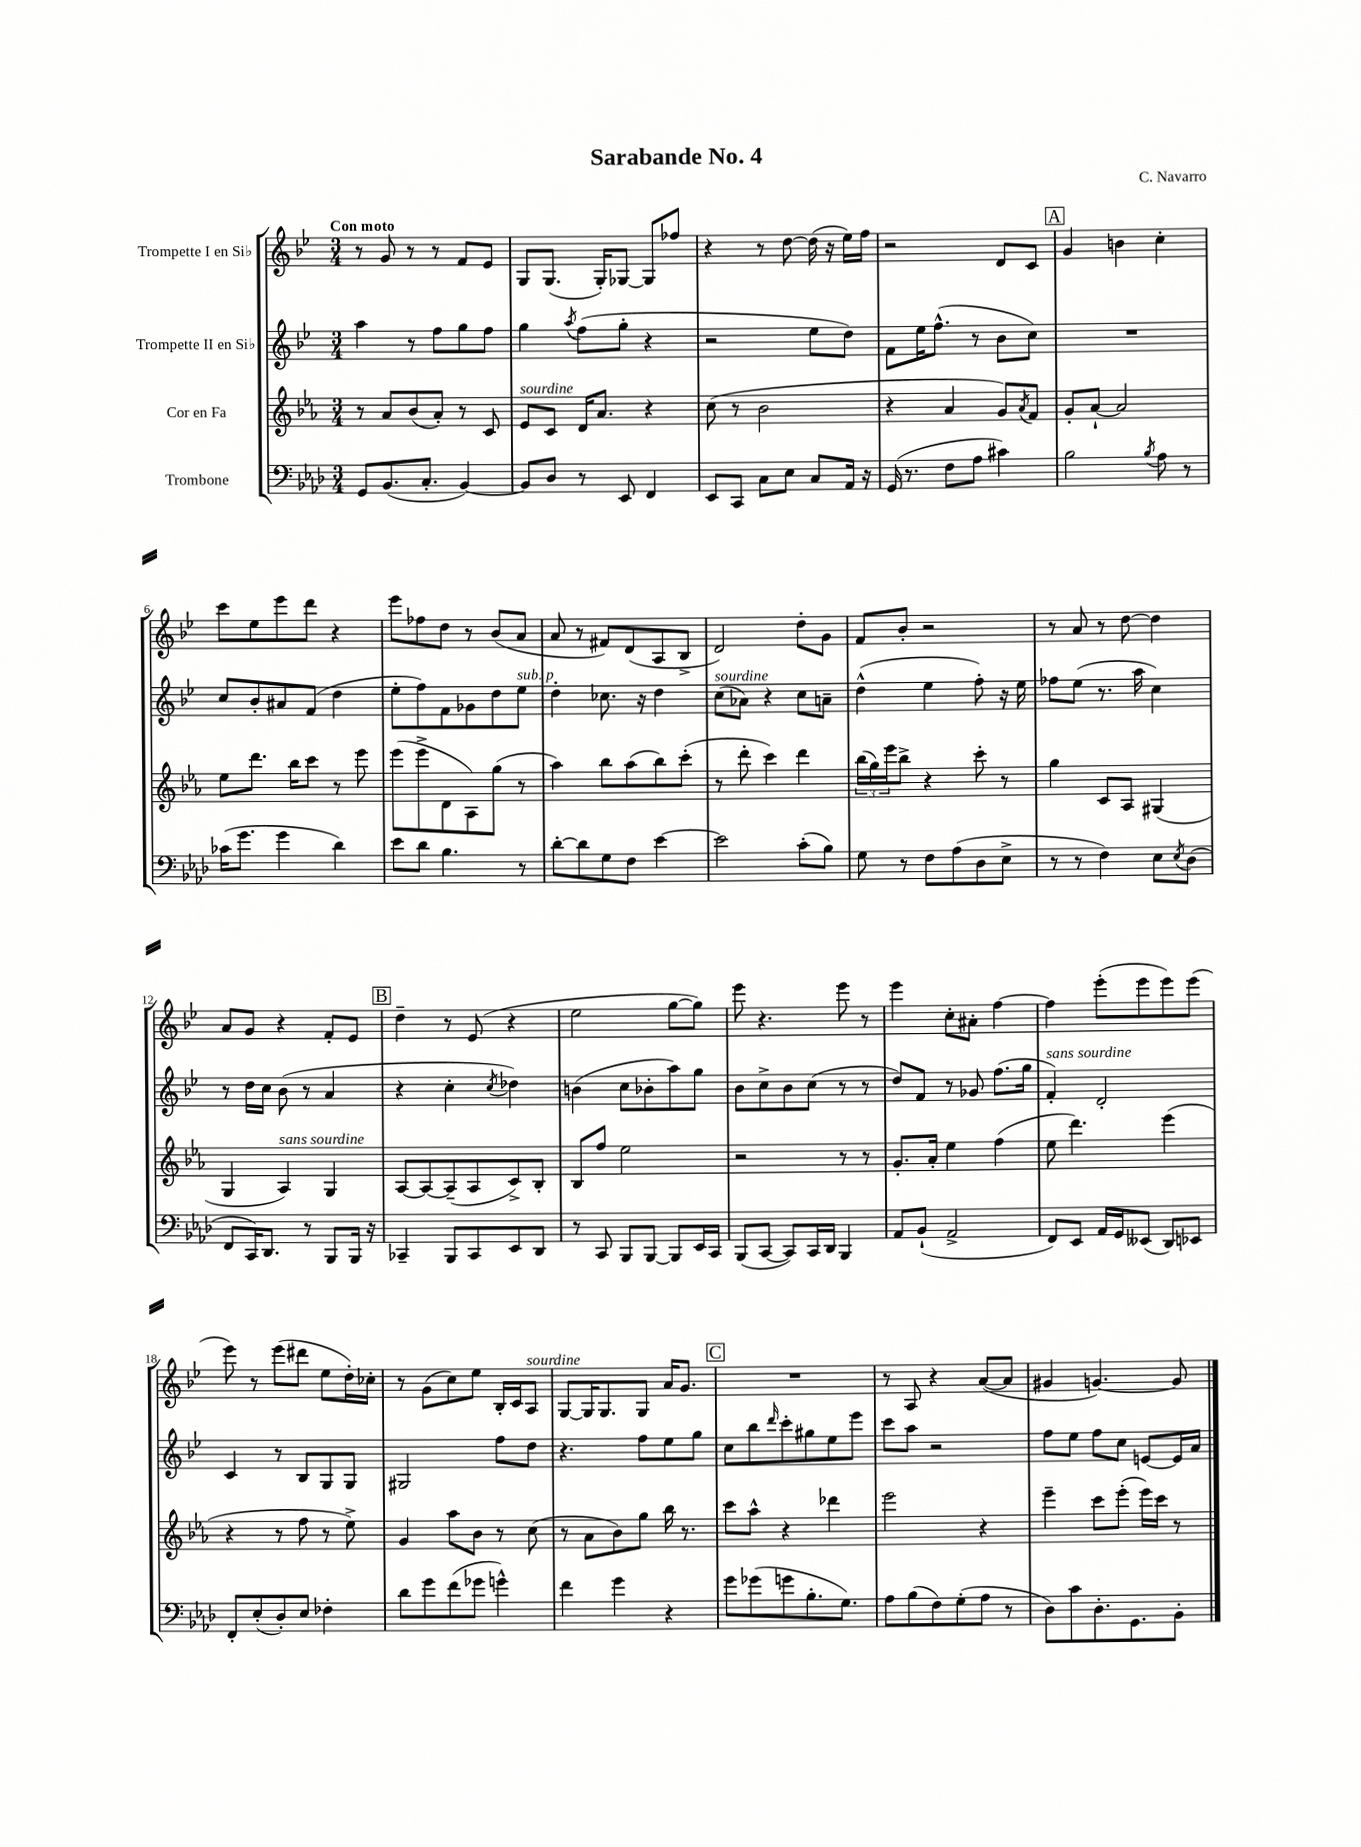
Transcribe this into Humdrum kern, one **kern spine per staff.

**kern	**kern	**kern	**kern
*staff4	*staff3	*staff2	*staff1
*clefF4	*clefG2	*clefG2	*clefG2
*k[b-e-a-d-]	*k[b-e-a-]	*k[b-e-]	*k[b-e-]
*M3/4	*M3/4	*M3/4	*M3/4
8GG	8r	4aa	8r
(8.BB-	8a-	.	8g
.	(8b-	8r	8r
8.C'	.	.	.
.	8a-')	8ff	8r
[4BB-)	8r	8gg	8f
.	8c	8ff	8e-
=	=	=	=
8BB-]	8e-	4gg	8G
8D-	8c	.	(8.G
.	.	8qaa	.
8r	16d	(8ff	.
.	8.a-	.	16G')
8EE-	.	8gg'	[8G-
4FF	4r	4r	8G-]
.	.	.	8ff-
=	=	=	=
8EE-	(8cc	2r	4r
8CC	8r	.	.
8C	2b-	.	8r
8E-	.	.	[8dd
8C	.	8ee-	(16dd]
.	.	.	16r
16AA-	.	8dd)	16ee-)
16r	.	.	16ff
=	=	=	=
(16GG	4r	8f	2r
8.r	.	.	.
.	.	16ee-	.
.	.	(8.ff^^	.
8F	4a-	.	.
8A-	.	8r	.
4c#)	8g)	8b-	8d
.	8qa-	.	.
.	8f	8cc)	8c
=	=	=	=
2B-	8g'	2.r	4g
.	[8a-`	.	.
.	2a-]	.	4b
8qB-	.	.	.
8A-	.	.	4cc'
8r	.	.	.
=	=	=	=
(16c-	8ee-	8cc	8ccc
8.g	.	.	.
.	8.ddd	8b-'	8ee-
4g	.	8a#	8eee-
.	16bb-	.	.
.	8ccc	(8f	8ddd
4d-)	8r	4dd	4r
.	8eee-	.	.
=	=	=	=
8e-	(8eee-	8ee-'	8eee-
8d-	8eee-^	8ff)	8ff-
4.B-	8d	8f	8dd
.	8A-)	8g-	8r
.	(8gg	8dd	(8b-
8r	8r	8ee-	8a
=	=	=	=
[8d-'	4aa-)	4dd'	8a
8d-]	.	.	8r
8G	8bb-	8.cc-	8f#)
8F	(8aa-	.	(8d
.	.	16r	.
[4e-	8bb-)	4dd	8A
.	(8ccc'	.	8B-^
=	=	=	=
2e-]	8r	(8cc	2d)
.	8ddd'	8a-)	.
.	4ccc)	4r	.
(8c'	4ddd	8cc	8dd'
8B-)	.	8a~	8g
=	=	=	=
8G	(24bb-	(4dd^^	8f
.	24gg)	.	.
.	24eee-	.	.
8r	8bb-^	.	8b-'
8F	4r	4ee-	2r
(8A-	.	.	.
8D-	8ccc'	8ff')	.
8E-^	8r	16r	.
.	.	16ee-	.
=	=	=	=
8r	4gg	8ff-	8r
8r	.	(8ee-	8a
4F)	8c	8.r	8r
.	8A-	.	[8dd
.	.	16aa	.
8E-	(4G#	4cc)	4dd]
8qE-	.	.	.
(8D-	.	.	.
=	=	=	=
8FF	4G	8r	8a
16CC)	.	16dd	8g
8.DD-	.	16cc	.
.	4A-)	(8b-	4r
8r	.	8r	.
8BBB-	4G	4a	8f'
16BBB-	.	.	8e-
16r	.	.	.
=	=	=	=
4CC-~	[8A-	4r	4dd~
.	8A-_	.	.
8BBB-	(8A-~]	4cc'	8r
8CC-	8A-	.	(8e-
.	.	8qcc	.
8EE-	8c^)	4dd-)	4r
8DD-	8B-'	.	.
=	=	=	=
8r	8B-	(4b	2ee-
8CC	8ff	.	.
8BBB-	2ee-	8cc	.
[8BBB-	.	8b-'	.
8BBB-]	.	8aa)	[8gg
16EE-	.	8gg	8gg])
16CC	.	.	.
=	=	=	=
(8BBB-	2r	8b-	8eee-
[8CC	.	8cc^	4.r
8CC])	.	8b-	.
16CC	.	(8cc	.
16DD-	.	.	.
4BBB-	8r	8r	8eee-
.	8r	8r	8r
=	=	=	=
8AA-	8.g'	8dd)	4eee-
(8BB-`	.	8f	.
.	16a-'	.	.
2AA-^	4ee-	8r	8cc'
.	.	8g-	8a#'
.	(4ff	(8.ff	[4ff
.	.	16gg	.
=	=	=	=
8FF)	8ee-	4f')	4ff]
8EE-	4.ddd)	.	.
16AA-	.	2d'	(8eee-'
16GG	.	.	.
(8EE--	.	.	8eee-
8DD-)	(4eee-	.	8eee-)
8EE-	.	.	(8eee-
=	=	=	=
8FF'	4r	4c	8eee-)
(8E-'	.	.	8r
8D-')	8r	8r	(8eee-
8E-	8ff	8B-	8ddd#
4F-'	8r	8G	8ee-
.	8ee-^)	8G	16dd')
.	.	.	16cc-'
=	=	=	=
8d-	4g	2G#	8r
8g	.	.	(8g
(8f	8aa-	.	8cc)
8g-	8b-	.	8ee-
4g^^)	8r	8ff	16B-'
.	.	.	16c
.	(8cc	8dd	8A
=	=	=	=
4f	8r	4.r	[8G
.	8a-	.	16G]
.	.	.	8.G
4g	8b-)	.	.
.	8gg	8ff	8G
4r	16bb-	8ee-	16a
.	8.r	.	8.g
.	.	8gg	.
=	=	=	=
8g	8ccc	8cc	2.r
(8g-	8aa-^^	8bb-	.
.	.	16qqddd	.
8g	4r	8ccc'	.
8.B-'	.	8gg#	.
.	4ddd-	8ee-	.
8.G)	.	.	.
.	.	8eee-	.
=	=	=	=
8A-	2eee-	8ccc	8r
(8B-	.	8aa	8A
8F)	.	2r	4r
(8G'	.	.	.
8A-	4r	.	([8a
8r	.	.	8a]
=	=	=	=
8D-)	4eee-~	8ff	4g#
8c	.	8ee-	.
8.D-'	8ccc	8ff	[4.g)
.	(8eee-'	8cc	.
8.GG	.	.	.
.	16eee-)	[8e	.
.	16ccc	.	.
8BB-'	8r	16e]	8g]
.	.	16a	.
==	==	==	==
*-	*-	*-	*-
